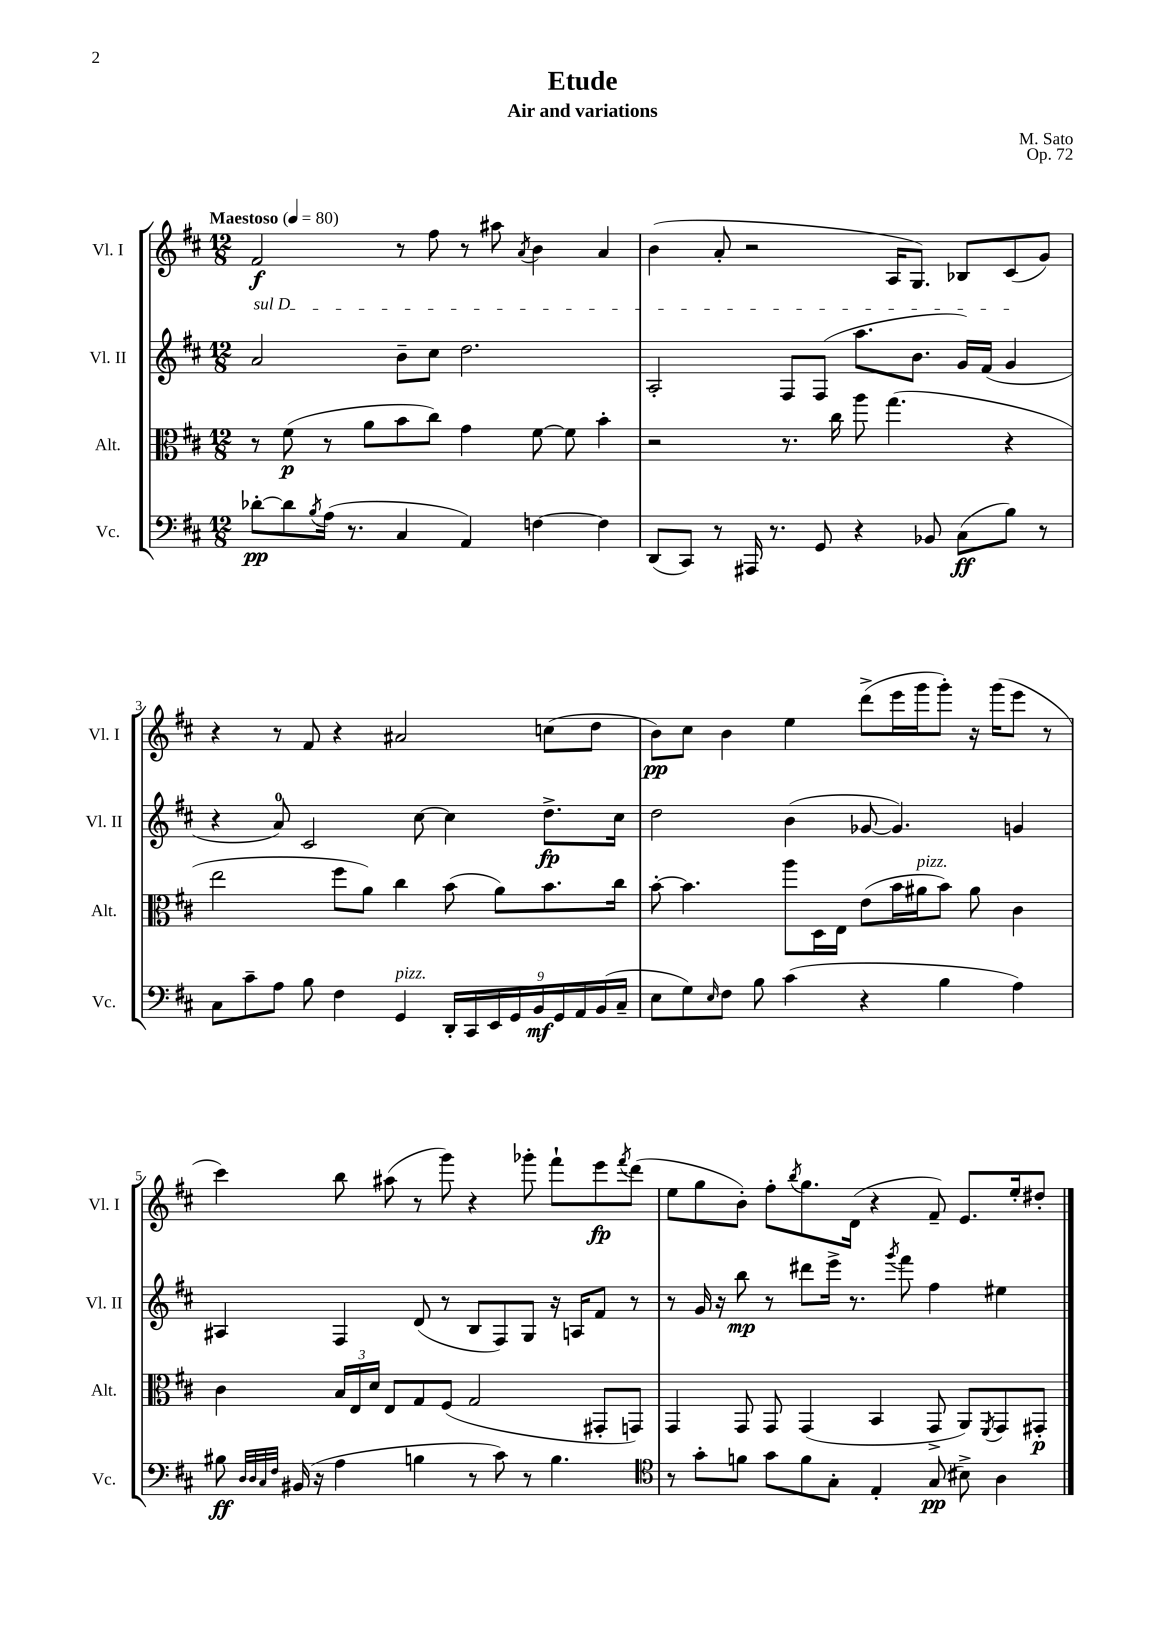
\header { title = "Etude" composer = "M. Sato" subtitle = "Air and variations" opus = "Op. 72" }
<<
\new StaffGroup <<
\new Staff = "s0" \with { instrumentName = "Vl. I" shortInstrumentName = "Vl. I" } {
    \clef treble \key d \major \numericTimeSignature \time 12/8 \tempo "Maestoso" 4 = 80
    fis'2\f r8 fis''8 r8 ais''8 \acciaccatura { a'8 } b'4 a'4 |
    b'4( a'8-. r2 a16 g8.) bes8 cis'8( g'8) |
    r4 r8 fis'8 r4 ais'2 c''8( d''8 |
    b'8\pp) cis''8 b'4 e''4 d'''8->( e'''16 g'''16 g'''8-.) r16 g'''16( e'''8 r8 |
    cis'''4) b''8 ais''8( r8 g'''8) r4 ges'''8-. fis'''8-! e'''8\fp \acciaccatura { fis'''8 } d'''8( |
    e''8 g''8 b'8-.) fis''8-. \acciaccatura { b''8 } g''8. d'16( r4 fis'8--) e'8. e''16-. dis''8-. \bar "|." |
}
\new Staff = "s1" \with { instrumentName = "Vl. II" shortInstrumentName = "Vl. II" } {
    \clef treble \key d \major \numericTimeSignature \time 12/8
    \once \override TextSpanner.bound-details.left.text = \markup { \italic "sul D" } a'2\startTextSpan b'8-- cis''8 d''2. |
    a2-. fis8 fis8( a''8. b'8. g'16) fis'16( g'4\stopTextSpan |
    r4 a'8-0) cis'2 cis''8~ cis''4 d''8.->\fp cis''16 |
    d''2 b'4( ges'8~ ges'4.) g'4 |
    ais4 fis4 d'8( r8 b8 fis8) g8 r16 a16 fis'8 r8 |
    r8 g'16 r16 b''8\mp r8 dis'''8 e'''16-> r8. \acciaccatura { g'''8 } fis'''8 fis''4 eis''4 \bar "|." |
}
\new Staff = "s2" \with { instrumentName = "Alt." shortInstrumentName = "Alt." } {
    \clef alto \key d \major \numericTimeSignature \time 12/8
    r8 fis'8\p( r8 a'8 b'8 cis''8) g'4 fis'8~ fis'8 b'4-. |
    r2 r8. cis''16 a''8 g''4.( r4 |
    e''2 fis''8 a'8) cis''4 b'8( a'8) b'8. cis''16 |
    b'8~-. b'4. a''8 d16 e16 e'8( b'16 ais'16^\markup { \italic "pizz." } b'8) ais'8 cis'4 |
    cis'4 \tuplet 3/2 { b16 e16 d'16 } e8 g8 fis8( g2 gis,8-. g,8) |
    g,4 g,8 g,8 g,4( b,4 g,8-> a,8) \acciaccatura { fis,8 } g,8 gis,8-.\p \bar "|." |
}
\new Staff = "s3" \with { instrumentName = "Vc." shortInstrumentName = "Vc." } {
    \clef bass \key d \major \numericTimeSignature \time 12/8
    des'8~-.\pp des'8 \acciaccatura { b8 } a16( r8. cis4 a,4) f4~ f4 |
    d,8( cis,8) r8 ais,,16 r8. g,8 r4 bes,8 cis8\ff( b8) r8 |
    cis8 cis'8-- a8 b8 fis4 g,4^\markup { \italic "pizz." } \tuplet 9/8 { d,16-. cis,16 e,16 g,16 b,16\mf g,16 a,16 b,16( cis16-- } |
    e8 g8) \grace { e16 } fis8 b8 cis'4( r4 b4 a4) |
    bis8\ff \grace { d32 d32 cis32 fis32 } bis,16( r16 a4 b4 r8 cis'8) r8 b4. |
    \clef tenor r8 g'8-. f'8 g'8 f'8 g8-. e4-. g8\pp( bis8->) a4 \bar "|." |
}
>>
>>
